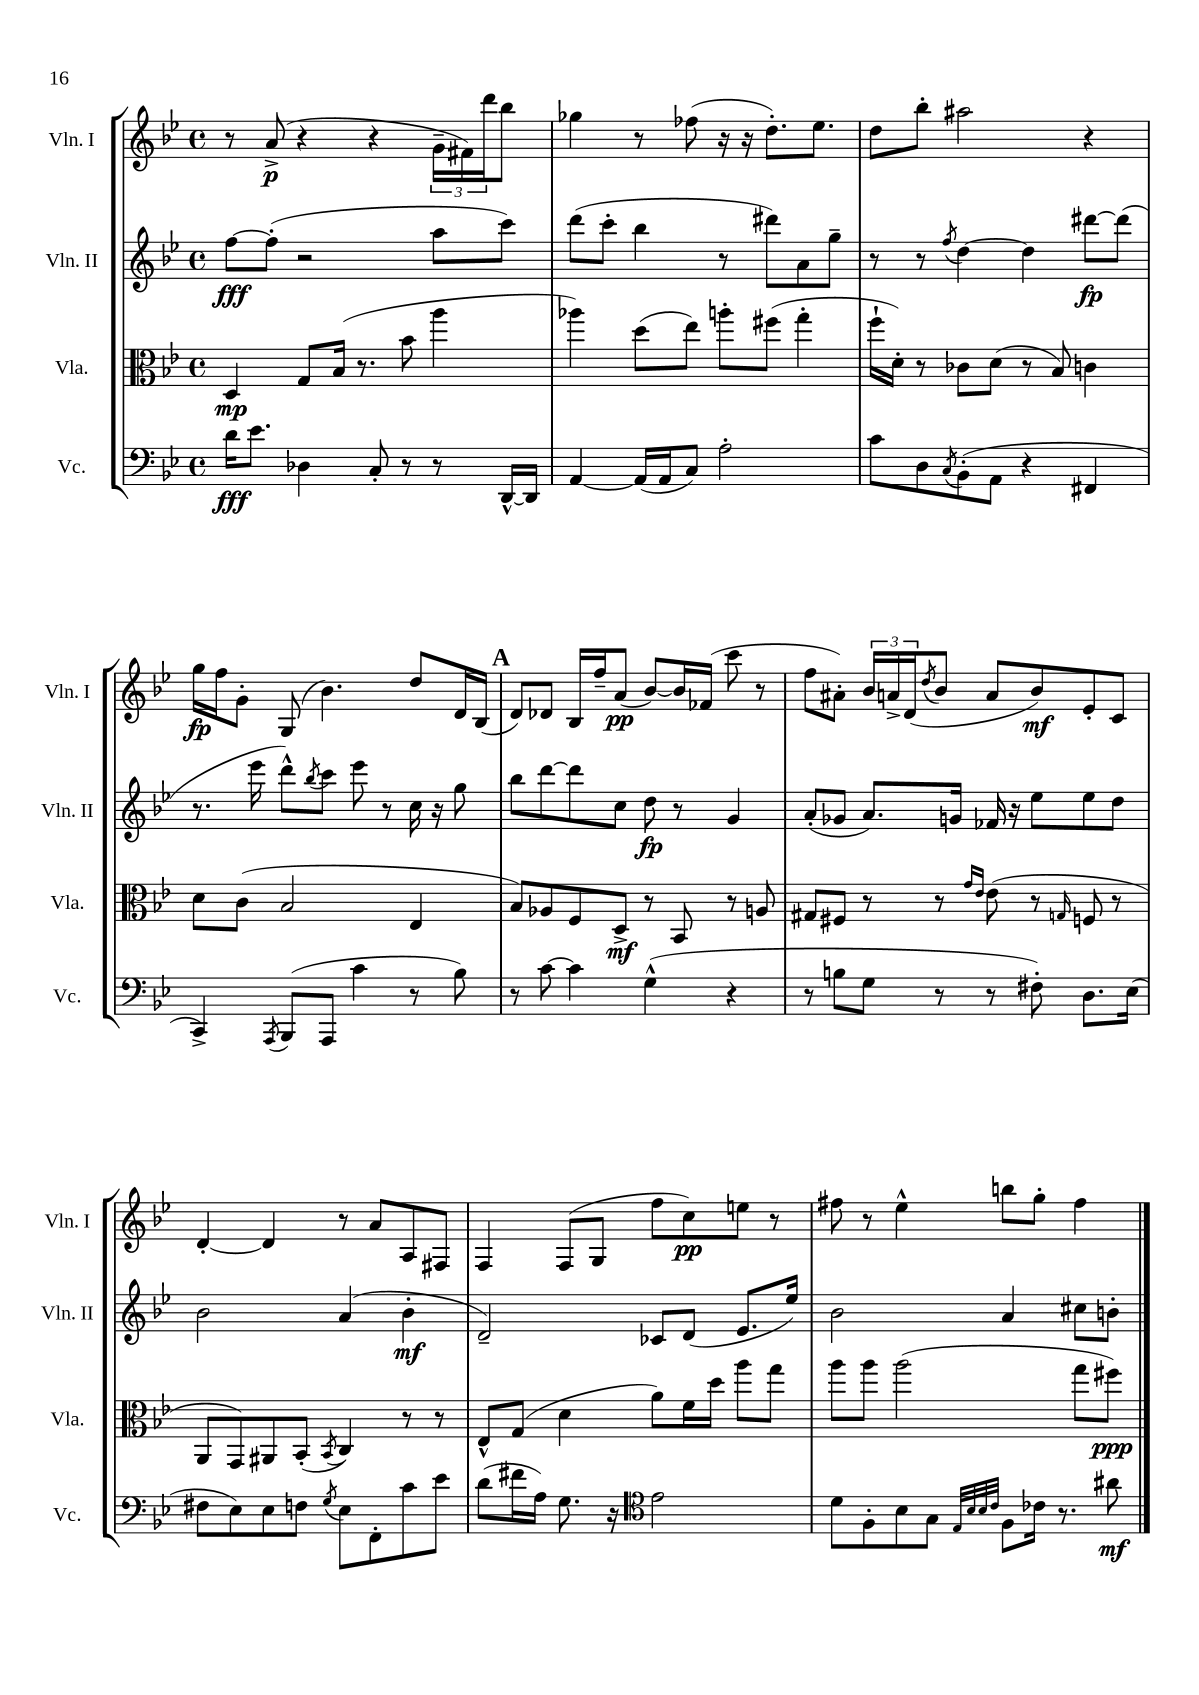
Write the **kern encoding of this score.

**kern	**kern	**kern	**kern
*staff4	*staff3	*staff2	*staff1
*clefF4	*clefC3	*clefG2	*clefG2
*k[b-e-]	*k[b-e-]	*k[b-e-]	*k[b-e-]
*M4/4	*M4/4	*M4/4	*M4/4
*met(c)	*met(c)	*met(c)	*met(c)
16d	4D	[8ff	8r
8.e-	.	.	.
.	.	(8ff']	(8a^
4D-	8G	2r	4r
.	(16B-	.	.
.	8.r	.	.
8C'	.	.	4r
8r	8b-	.	.
8r	4aa	8aa	24g~
.	.	.	24f#)
.	.	.	24ddd
[16DD^^	.	8ccc)	8bb-
16DD]	.	.	.
=	=	=	=
[4AA	4aa-)	(8ddd	4gg-
.	.	8ccc'	.
(16AA]	(8dd	4bb-	8r
16AA	.	.	.
8C)	8ee-)	.	(8ff-
2A'	8aa'	8r	16r
.	.	.	16r
.	(8ff#	8ddd#)	8.dd')
.	4gg'	8a	.
.	.	.	8.ee-
.	.	8gg~	.
=	=	=	=
8c	16ff`	8r	8dd
.	16d')	.	.
8D	8r	8r	8bb-'
8qC	.	8qff	.
(8BB-'	8c-	[4dd	2aa#
8AA	(8d	.	.
4r	8r	4dd]	.
.	8B-)	.	.
4FF#	4c	[8ddd#	4r
.	.	(8ddd#]	.
=	=	=	=
4CC^)	8d	8.r	16gg
.	.	.	16ff
.	(8c	.	8g'
.	.	16eee-	.
8qAAA	.	.	.
(8BBB-	2B-	8ddd^^)	(8G
.	.	8qbb-	.
8AAA	.	8ccc	4.b-)
4c	.	8eee-	.
.	.	8r	.
8r	4E-	16cc	8dd
.	.	16r	.
8B-)	.	8gg	16d
.	.	.	(16B-
=	=	=	=
8r	8B-)	8bb-	8d)
[8c	8A-	[8ddd	8d-
4c]	8F	8ddd]	16B-
.	.	.	16ff~
.	8D^	8cc	(8a
(4G^^	8r	8dd	[8b-)
.	8BB-	8r	16b-]
.	.	.	(16f-
4r	8r	4g	8ccc
.	8A	.	8r
=	=	=	=
8r	8G#	(8a'	8ff
8B	8F#	8g-	8a#')
8G	8r	8.a)	24b-
.	.	.	24a^
.	.	.	(24d
.	.	.	8qdd
8r	8r	.	8b-
.	.	16g	.
.	16qqg	.	.
.	16qqe-	.	.
8r	(8e-	16f-	8a
.	.	16r	.
8F#')	8r	8ee-	8b-)
.	16qqG	.	.
8.D	8F	8ee-	8e-'
.	8r	8dd	8c
(16E-	.	.	.
=	=	=	=
8F#	8AA	2b-	[4d'
8E-)	8GG)	.	.
8E-	8AA#	.	4d]
8F	(8BB-'	.	.
8qG	8qBB-	.	.
8E-	4C)	(4a	8r
8FF'	.	.	8a
8c	8r	4b-'	8A
8e-	8r	.	8F#
=	=	=	=
(8d	8E-^^	2d~)	4F
16f#	(8G	.	.
16A)	.	.	.
8.G	4d	.	(8F
.	.	.	8G
16r	.	.	.
*clefC4	*	*	*
2e-	8a)	8c-	8ff
.	16f	(8d	8cc)
.	16dd	.	.
.	8aa	8.e-	8ee
.	8gg	.	8r
.	.	16ee-)	.
=	=	=	=
8d	8aa	2b-	8ff#
8F'	8aa	.	8r
8B-	(2aa	.	4ee-^^
8G	.	.	.
32qqE-	.	.	.
32qqB-	.	.	.
32qqB-	.	.	.
32qqc	.	.	.
8F	.	4a	8bb
16c-	.	.	8gg'
8.r	.	.	.
.	8gg	8cc#	4ff#
8a#	8ff#)	8b'	.
==	==	==	==
*-	*-	*-	*-
